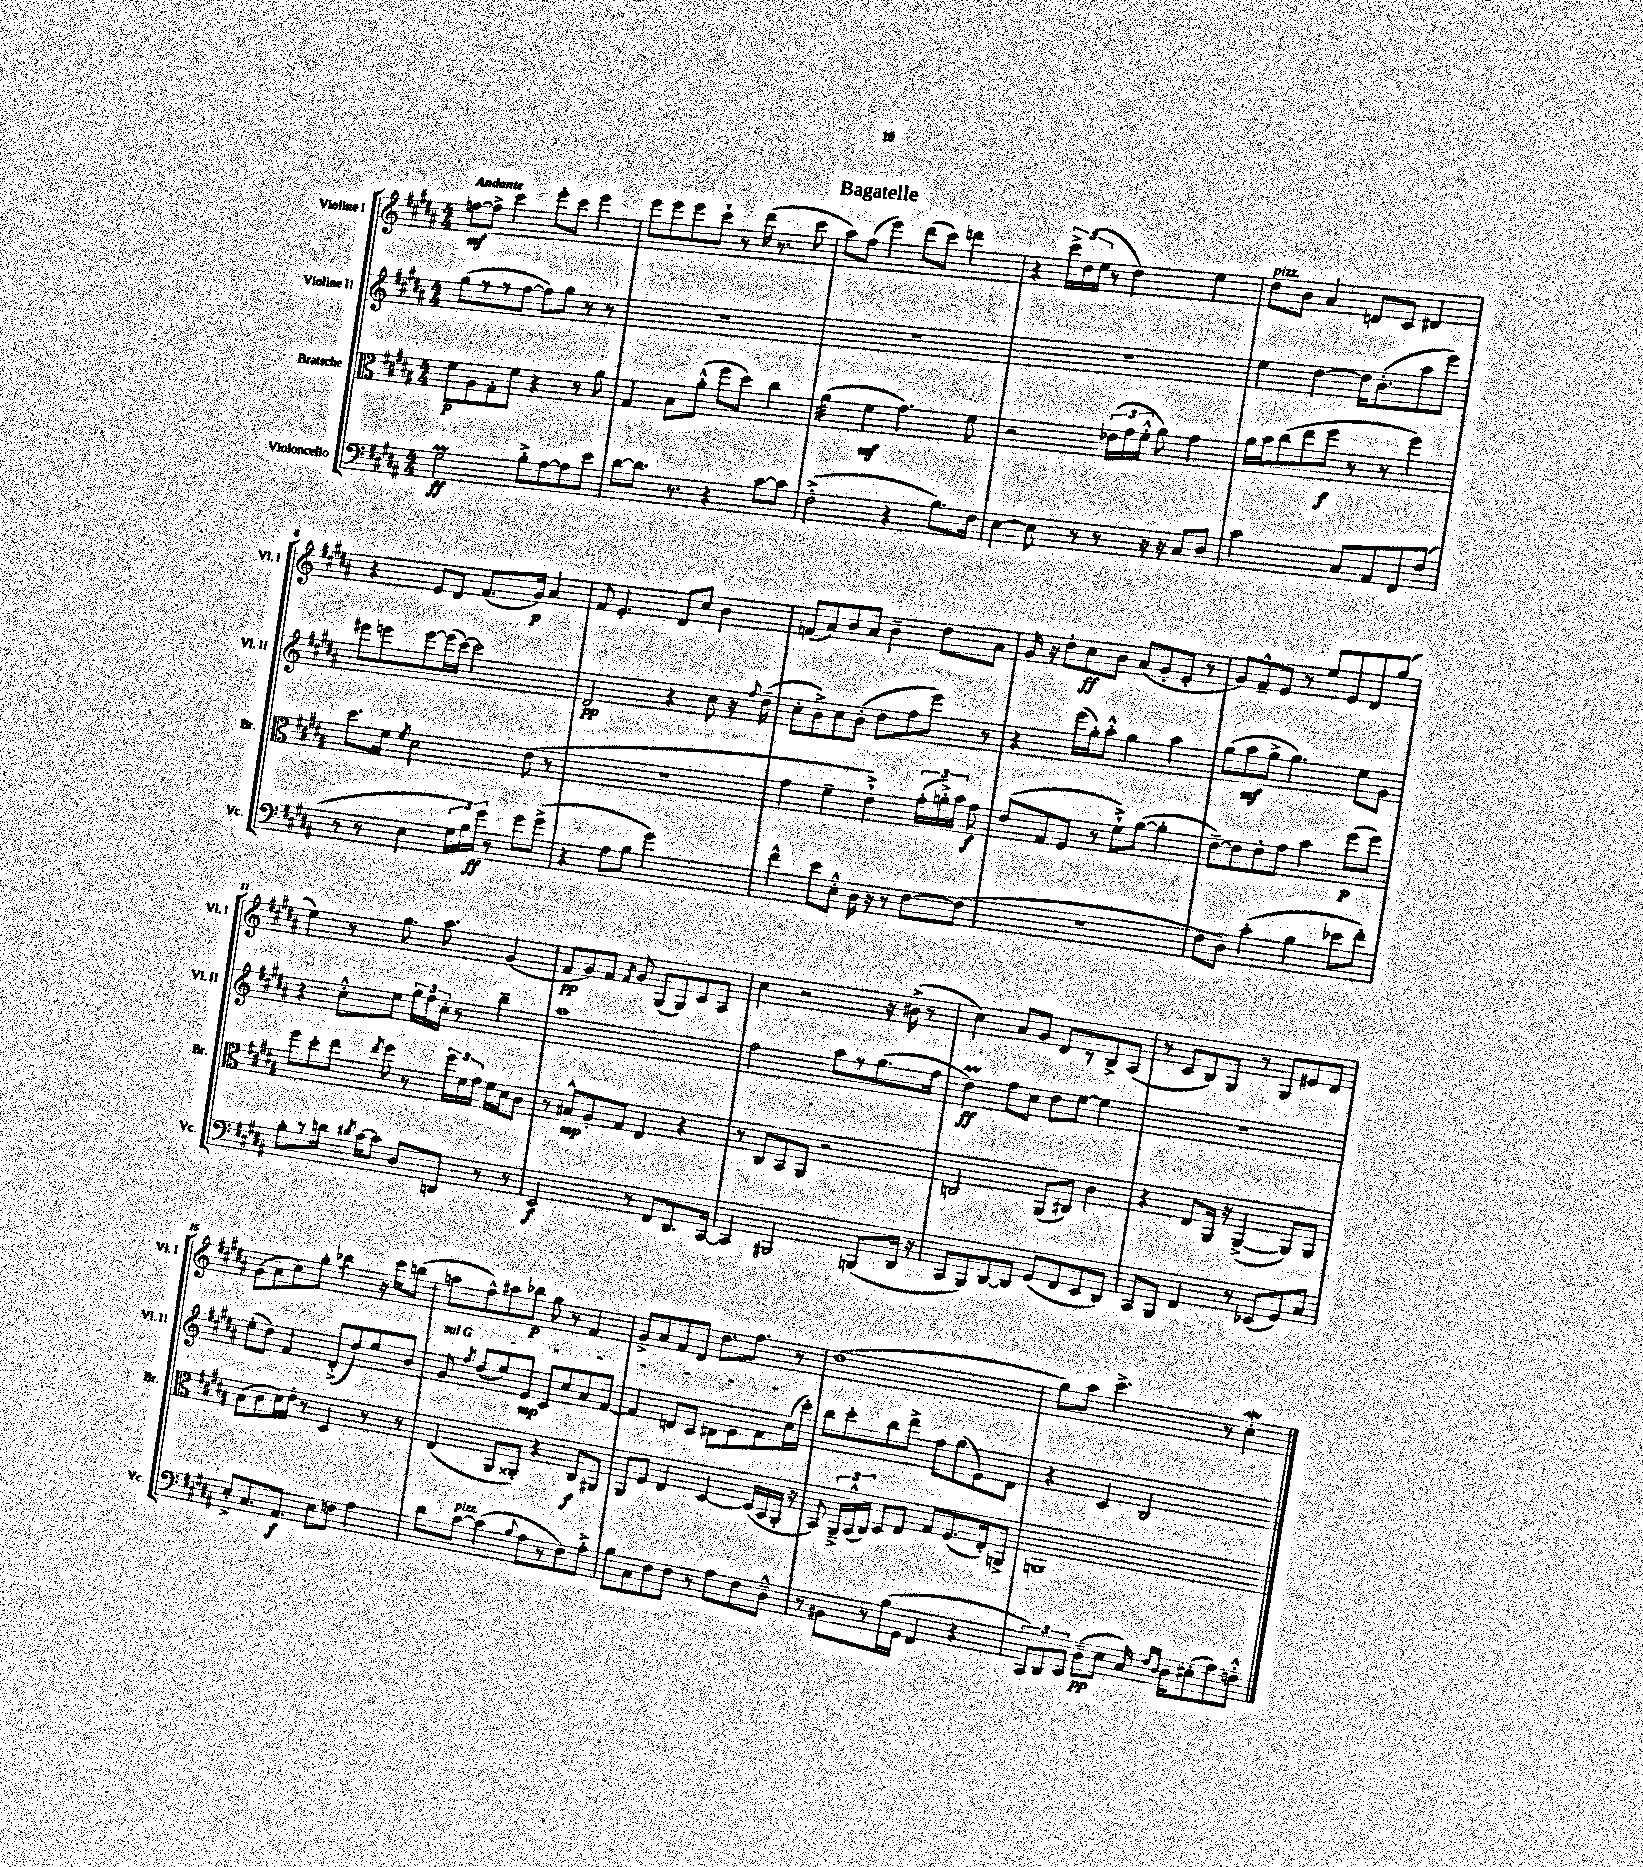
\header { title = "Bagatelle" }
<<
\new StaffGroup <<
\new Staff = "s0" \with { instrumentName = "Violine I" shortInstrumentName = "Vl. I" } {
    \clef treble \key b \major \numericTimeSignature \time 4/4 \tempo "Andante"
    \autoBeamOff f''8[~\mf f''8]-> cis'''4 e'''8[-. cis'''8] e'''4 |
    e'''8[ e'''8 e'''8 cis'''8]-! r8 dis'''16( r8. cis'''8 |
    ais''8[) fis''8]( e'''4) dis'''8[( cis'''8]) d'''4 |
    r4 \tuplet 3/2 { cis'''16[-> dis''16( e''16] } r8 dis''4) e''4 |
    dis''8[^\markup { \italic "pizz." } b'8] ais'4 d'8[ cis'8] dis'4 |
    r4 e'8[ dis'8] fis'8.[( gis'16]\p) ais'4 |
    fis'8 e'4.-. dis'8[ cis''8] b'4 |
    f'8[( ais'8) b'8 ais'8] b'4-- dis''8[ ais'8] |
    gis'16 r16 dis''8[-. cis''8\ff b'8] ais'8[( gis'8-. e'8]-. r8 |
    gis'8[) fis'8---^ e'8] r8 e''8[ e'8 dis'8 gis''8]( |
    e''4) r8 gis''8. ais''8. gis'4( |
    fis'8[\pp gis'8) fis'8] \acciaccatura { fis'8 } gis'8 gis8[( gis8) cis'8 ais8] |
    cis''4 r2 r16 bis'16->( r8 |
    cis''4) ais'8[ gis'8] dis'8[ r8 b8-> ais8]( |
    r8 cis'8[ b8) gis8] r8 gis8[ eis'8 dis'8] |
    gis'8[( ais'8 cis''8) gis''8]-. bes''4:8 r16 cis'''16[ b''8]( |
    a''8[ fis''8-^) ais''8 bes''8]\p gis''8 r8 fis'4 |
    gis'8[-> ais'8 fis'8 dis'8] dis''8.[ fis''8.] r8 |
    dis''1( |
    gis''8[) ais''8] cis'''4.-> r8 cis''4-.\mordent \bar "|." |
}
\new Staff = "s1" \with { instrumentName = "Violine II" shortInstrumentName = "Vl. II" } {
    \clef treble \key b \major \numericTimeSignature \time 4/4
    \autoBeamOff gis''8[( r8 r8 fis''8]~ fis''8[) gis''8] r8 r8 |
    R1 |
    R1 |
    R1 |
    e''4 dis''4~ dis''16[ b'8.-.( ais''8 e'''8]) |
    eis'''8[ e'''8 e'''8~ e'''16( cis'''16]~) cis'''2 |
    dis'2\pp r4 cis''8 r16 \appoggiatura { fis''8 } dis''16--( |
    cis''8[-. b'8->) cis''8 b'8]-.( dis''8[ fis''8 e'''8]) r8 |
    r4 e'''16[( gis''16-.) ais''8]-.-^ gis''4 ais''4 |
    gis''8[( ais''8\mf gis''8]-> gis''4.) e''8[ gis'8] |
    r4 cis''8[-.-^ e''8] \tuplet 3/2 { gis''16[ fis''16 cis''16]-. } r8 b''4-- |
    ais''1 |
    fis''2 ais''8[ r8 gis''8.( fis''16] |
    dis''4\prall\ff) fis''8[ cis''8] dis''8[ e''8]~ e''4 |
    R1 |
    e''8[-.( dis''8]) fis'4 dis'8[-.->( dis''8) e''8 b'8] |
    \once \override TextSpanner.bound-details.left.text = \markup { \italic "sul G" } gis'8\startTextSpan \acciaccatura { fis''8 } dis''8[( e''8) e'8]\mp cis'8[ cis''8 ais'8 fis'8]~ |
    fis'4 d'8[ cis'8] dis'8[ e'8 fis'8 cis''16( cis'''16]-.\stopTextSpan) |
    b''8[ cis'''8-. b''8 dis'''8]-> fis''8[ gis''8( e'8) dis'8] |
    r4 cis'4 b2 \bar "|." |
}
\new Staff = "s2" \with { instrumentName = "Bratsche" shortInstrumentName = "Br." } {
    \clef alto \key b \major \numericTimeSignature \time 4/4
    \autoBeamOff fis'8[\p ais8 gis8-. fis'8] r4 r8 ais'8 |
    gis4 b8[ ais'8]-.-^( fis''8[ dis''8]) cis''4 |
    ais'4:32( fis'4\mf gis'4.) fis'8 |
    r2 \tuplet 3/2 { ees'16[( gis'16 fis'16]-.-^ } ais'8) gis'4 |
    ais'16[ b'16 cis''8( e''8 fis''8]\f r8 r8 fis''4) |
    dis''8.[ fis'16] \acciaccatura { fis'8 } dis'2 e'8( r8 |
    R1 |
    gis'4 fis'4-- e'4-!->) \tuplet 3/2 { gis'16[-.( a'16-.->) b'16] } gis'8\f |
    e'8[( gis8 fis8] r8 fis'8[-!->) ais'8]~( ais'4-. |
    e'8[~--) e'8 e'8-. gis'8] b'4 fis''8[\p( fis''8]) |
    fis''8[ dis''8-. e''8] \acciaccatura { e''8 } fis''8 r8 \tuplet 3/2 { fis''16[ fis'16 gis'16] } fis'16[ dis'16 cis'8] |
    r8 bis8[-^\mp ais8-. gis8] e4 r4 |
    r8 cis8[ b,8 ais,8] r2 |
    c2 ais,8[( cis8]) cis'4 |
    r4 e8[ ais,16] r16 ais,4~->( ais,8[) ais,8] |
    b8[( cis'8 dis'16) e'16]-. r8 dis4 r8 r8 |
    e4( ais,8[ aisis,8]-.) r4 cis8[\f ais,8] |
    ais,8[ fis8] e4 dis4~ dis16[( b,16 ais,16]-. r16 |
    b,8) \tuplet 3/2 { ais,16[---> b,16-^( cis16]) } dis8[ e8] gis8[ fis8.( e16-.) a,8]-> |
    a,1 \bar "|." |
}
\new Staff = "s3" \with { instrumentName = "Violoncello" shortInstrumentName = "Vc." } {
    \clef bass \key b \major \numericTimeSignature \time 4/4
    \autoBeamOff gis2\prall\ff b8[-.-> ais8~ ais8 e'8] |
    dis'8[~ dis'8.] r8. r4 cis'8[~ cis'8] |
    fis2-.->( r4 b8.[) fis16] |
    e4~ e8 r8 r8 r16 r16 cis8[ dis8] |
    cis'2 cis8[ ais,8 fis,8 fis8]( |
    r8 r8 e4 \tuplet 3/2 { gis16[ b16) gis'16]\ff } r8 gis'8[ gis'8]->( |
    r4 ais8[ b8] gis'2) |
    fis'4-^ e'8[ e8]-.-^ dis16 r16 r8 fis8[~ fis8]( |
    R1 |
    fis8[ dis8]) cis'4-.( b4 ees'8[ fis'8]-.) |
    b8[-. r8 d'16] \acciaccatura { dis'8 } cis'16[~ cis'8] dis8[ d,8] r8 r8 |
    e,2\f r8 fis,8[ dis,8. cis,16]~ |
    cis,4 bis,,2 b,,8[( dis,16] r16 |
    cis,8[ b,,8) dis,8~ dis,8] gis,8[( fis,8 e,8 dis,8]) |
    cis,8[ b,,8] fis,4 r8 ees,8[( gis,8) cis8] |
    e8[-.-> cis8. ais,8.]\f e8[ f8] ais4 |
    dis'8[ cis'8]~^\markup { \italic "pizz." } cis'4( \appoggiatura { b8 } ais8[ r8 fis8) ais8]-.-> |
    b8[ cis8 fis8 fis8] r8 ais8[ fis8 dis8]---^ |
    r8 bis,8[ r8 b16( gis,16] fis,4 r4 |
    \tuplet 3/2 { cis,8[) dis,8 e,8] } dis8[--\pp( e8] cis16) \grace { fis16[ dis16] } dis16[ eis8-.( ais8) f8]-.-^ \bar "|." |
}
>>
>>
